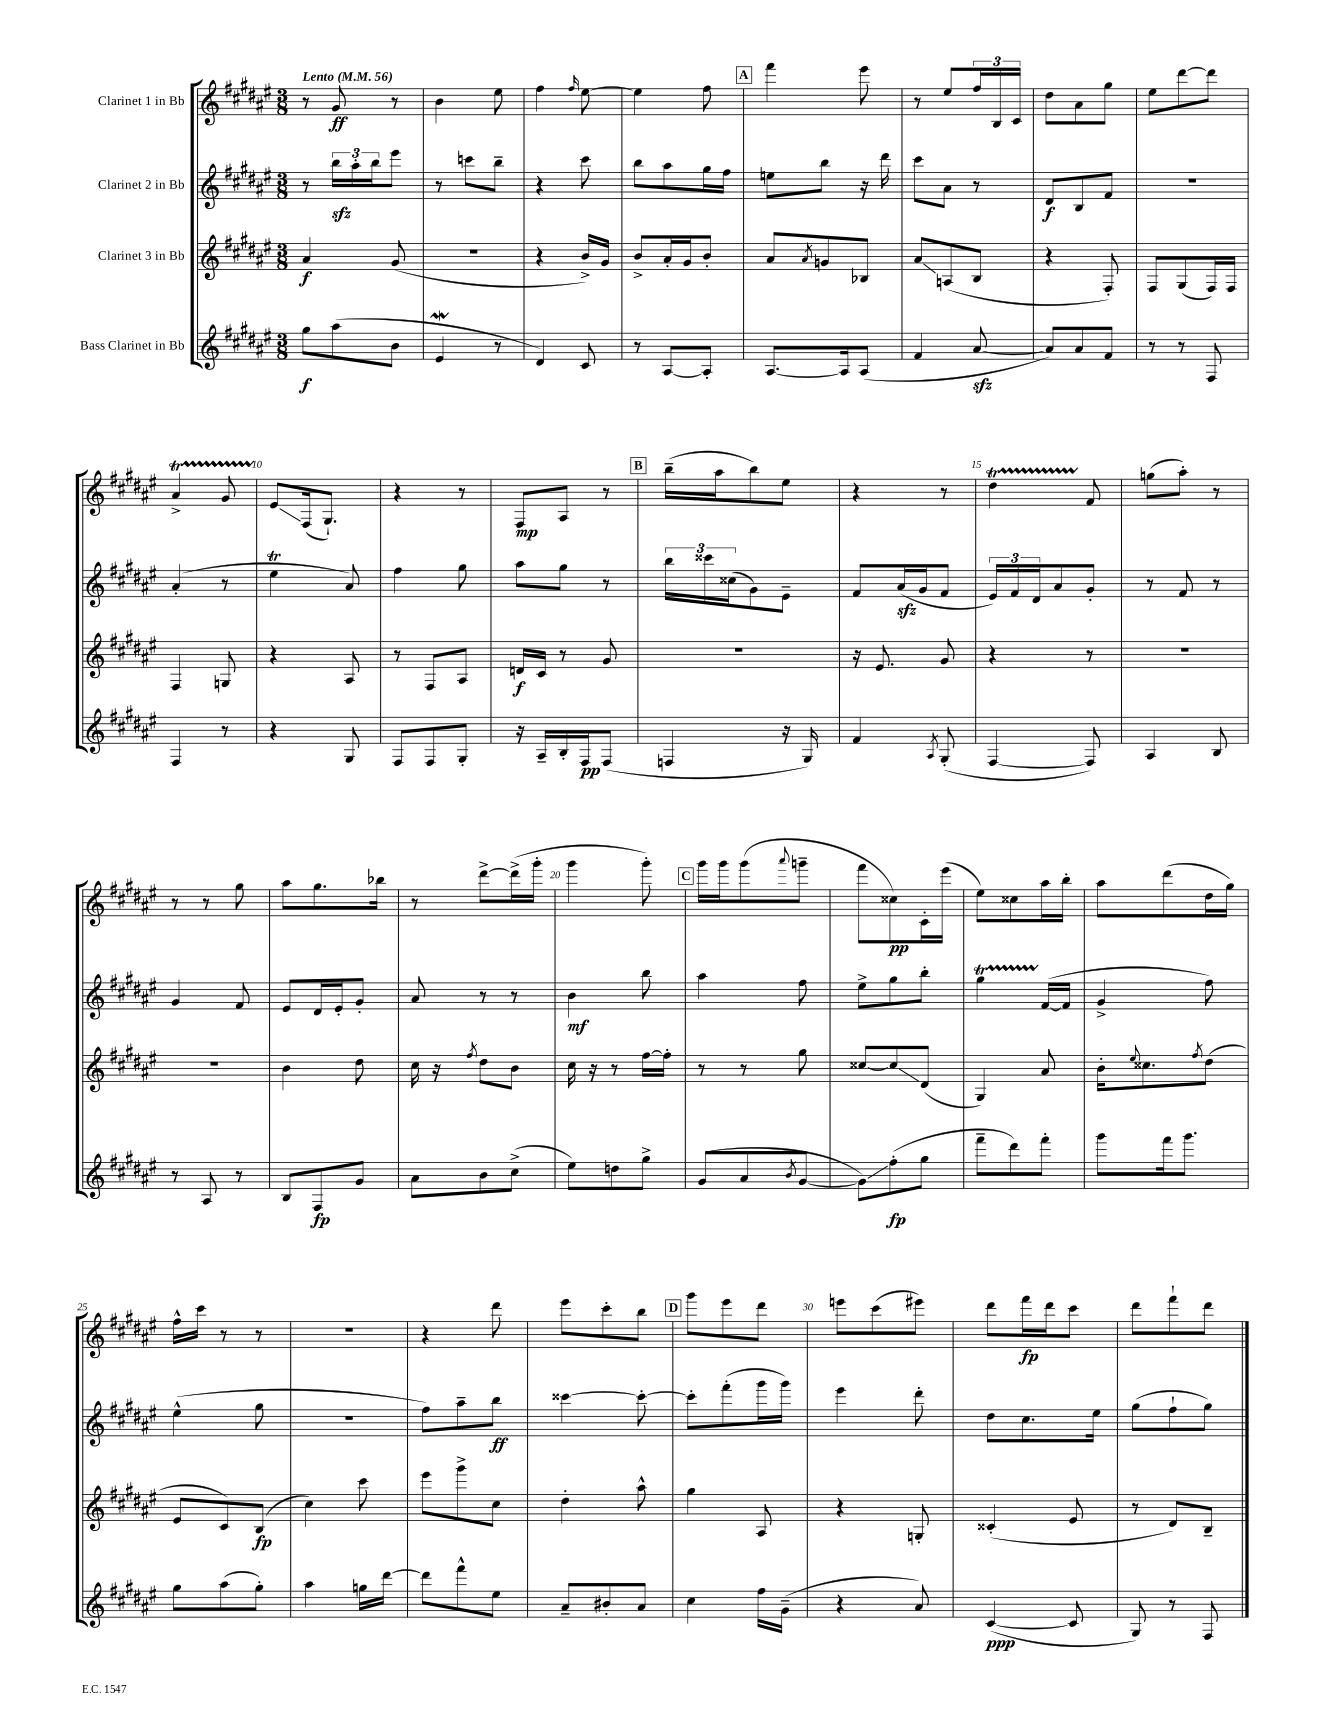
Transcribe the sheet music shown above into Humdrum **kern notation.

**kern	**kern	**kern	**kern
*staff4	*staff3	*staff2	*staff1
*clefG2	*clefG2	*clefG2	*clefG2
*k[f#c#g#d#a#e#]	*k[f#c#g#d#a#e#]	*k[f#c#g#d#a#e#]	*k[f#c#g#d#a#e#]
*M3/8	*M3/8	*M3/8	*M3/8
*MM56	*MM56	*MM56	*MM56
8gg#	4a#	8r	8r
(8aa#	.	24bb	8g#
.	.	24aa#'	.
.	.	24bb	.
8b	(8g#	8eee#	8r
=	=	=	=
4e#	4.r	8r	4b
.	.	8ccc	.
8r	.	8bb~	8ee#
=	=	=	=
4d#)	4r	4r	4ff#
.	.	.	16qqff#
8c#	16b^)	8ccc#	[8ee#
.	16g#	.	.
=	=	=	=
8r	8b^	8bb	4ee#]
[8A#	16a#'	8aa#	.
.	16g#	.	.
8A#']	8b'	16gg#	8ff#
.	.	16ff#	.
=	=	=	=
[8.A#	8a#	8ee	4fff#
.	8qa#	.	.
.	8g	8bb	.
16A#]	.	.	.
(8A#	8B-	16r	8eee#
.	.	16ddd#	.
=	=	=	=
4f#	8a#	8ccc#	8r
.	(8A	8a#	8ee#
[8a#	8B	8r	24ff#
.	.	.	24B
.	.	.	24c#
=	=	=	=
8a#])	4r	8d#	8dd#
8a#	.	8B	8a#
8f#	8F#')	8f#	8gg#
=	=	=	=
8r	8F#	4.r	8ee#
8r	(8G#	.	[8ddd#
8F#	16F#)	.	8ddd#]
.	16F#	.	.
=	=	=	=
4F#	4F#	(4a#'	4a#^
8r	8G	8r	8g#
=	=	=	=
4r	4r	4ee#	8e#
.	.	.	(16F#
.	.	.	8.G#`)
8G#	8A#	8a#)	.
=	=	=	=
8F#	8r	4ff#	4r
8F#	8F#	.	.
8G#'	8A#	8gg#	8r
=	=	=	=
16r	16d	8aa#	8F#
16A#~	16c#	.	.
16B'	8r	8gg#	8A#
16F#	.	.	.
(8F#	8g#	8r	8r
=	=	=	=
4F	4.r	24bb	(16bb~
.	.	24ccc##	.
.	.	.	16aa#
.	.	(24cc##	.
.	.	8g#)	8bb)
16r	.	8e#~	8ee#
16G#)	.	.	.
=	=	=	=
4f#	16r	8f#	4r
.	8.e#	.	.
.	.	(16a#	.
.	.	16g#	.
8qA#	.	.	.
(8G#'	8g#	8f#	8r
=	=	=	=
[4F#	4r	24e#)	4dd#
.	.	24f#	.
.	.	24d#	.
.	.	8a#	.
8F#])	8r	8g#'	8f#
=	=	=	=
4A#	4.r	8r	(8gg
.	.	8f#	8aa#')
8B	.	8r	8r
=	=	=	=
8r	4.r	4g#	8r
8A#	.	.	8r
8r	.	8f#	8gg#
=	=	=	=
8B	4b	8e#	8aa#
8F#	.	16d#	8.gg#
.	.	16e#'	.
8g#	8dd#	8g#'	.
.	.	.	16bb-
=	=	=	=
8a#	16cc#	8a#	8r
.	16r	.	.
.	8qff#	.	.
8b	8dd#	8r	[8ddd#^
(8cc#^	8b	8r	(16ddd#^]
.	.	.	16ggg#'
=	=	=	=
8ee#)	16cc#	4b	4ggg#
.	16r	.	.
8dd	8r	.	.
8gg#^	[16ff#	8bb	8ggg#')
.	16ff#']	.	.
=	=	=	=
(8g#	8r	4aa#	16ggg#
.	.	.	16ggg#
8a#	8r	.	(8ggg#
8qb	.	.	8qqaaa#
[8g#	8gg#	8ff#	8ggg~
=	=	=	=
8g#])	[8cc##	8ee#^	8fff#
(8ff#'	8cc##]	8gg#	8cc##)
8gg#	(8d#	8bb'	16c#'
.	.	.	(16eee#
=	=	=	=
8fff#~	4G#)	4gg#	8ee#)
8ddd#)	.	.	8cc##
8fff#'	8a#	([16f#	16aa#
.	.	16f#]	16bb'
=	=	=	=
8ggg#	16b'	4g#^	8aa#
.	8qqee#	.	.
.	8.cc##	.	.
16fff#	.	.	(8ddd#
8.ggg#	.	.	.
.	8qff#	.	.
.	(8dd#	8ff#)	16dd#
.	.	.	16gg#)
=	=	=	=
8gg#	8e#	(4ee#^^	16ff#^^
.	.	.	16ccc#
(8aa#	8c#)	.	8r
8gg#')	(8B	8gg#	8r
=	=	=	=
4aa#	4cc#)	4.r	4.r
16gg	8ccc#	.	.
[16ddd#	.	.	.
=	=	=	=
8ddd#]	8eee#	8ff#)	4r
8fff#^^	8ggg#^	8aa#~	.
8ee#	8cc#	8bb	8ddd#
=	=	=	=
8a#~	4dd#'	[4ccc##	8eee#
8b#'	.	.	8ccc#'
8a#	8aa#^^	8ccc##'_	8bb
=	=	=	=
4cc#	4gg#	8ccc##']	8ggg#
.	.	(8fff#'	8eee#
16ff#	8A#	16ggg#	8ddd#
(16g#~	.	16ggg#)	.
=	=	=	=
4r	4r	4eee#	8eee
.	.	.	(8ccc#
8a#)	8G'	8ddd#'	8eee#)
=	=	=	=
([4c#	(4c##'	8dd#	8ddd#
.	.	8.cc#	16fff#
.	.	.	16ddd#
8c#]	8e#	.	8ccc#
.	.	16ee#	.
=	=	=	=
8G#)	8r	(8gg#	8ddd#
8r	8d#)	8ff#`	8fff#`
8F#	8B~	8gg#)	8ddd#
==	==	==	==
*-	*-	*-	*-
